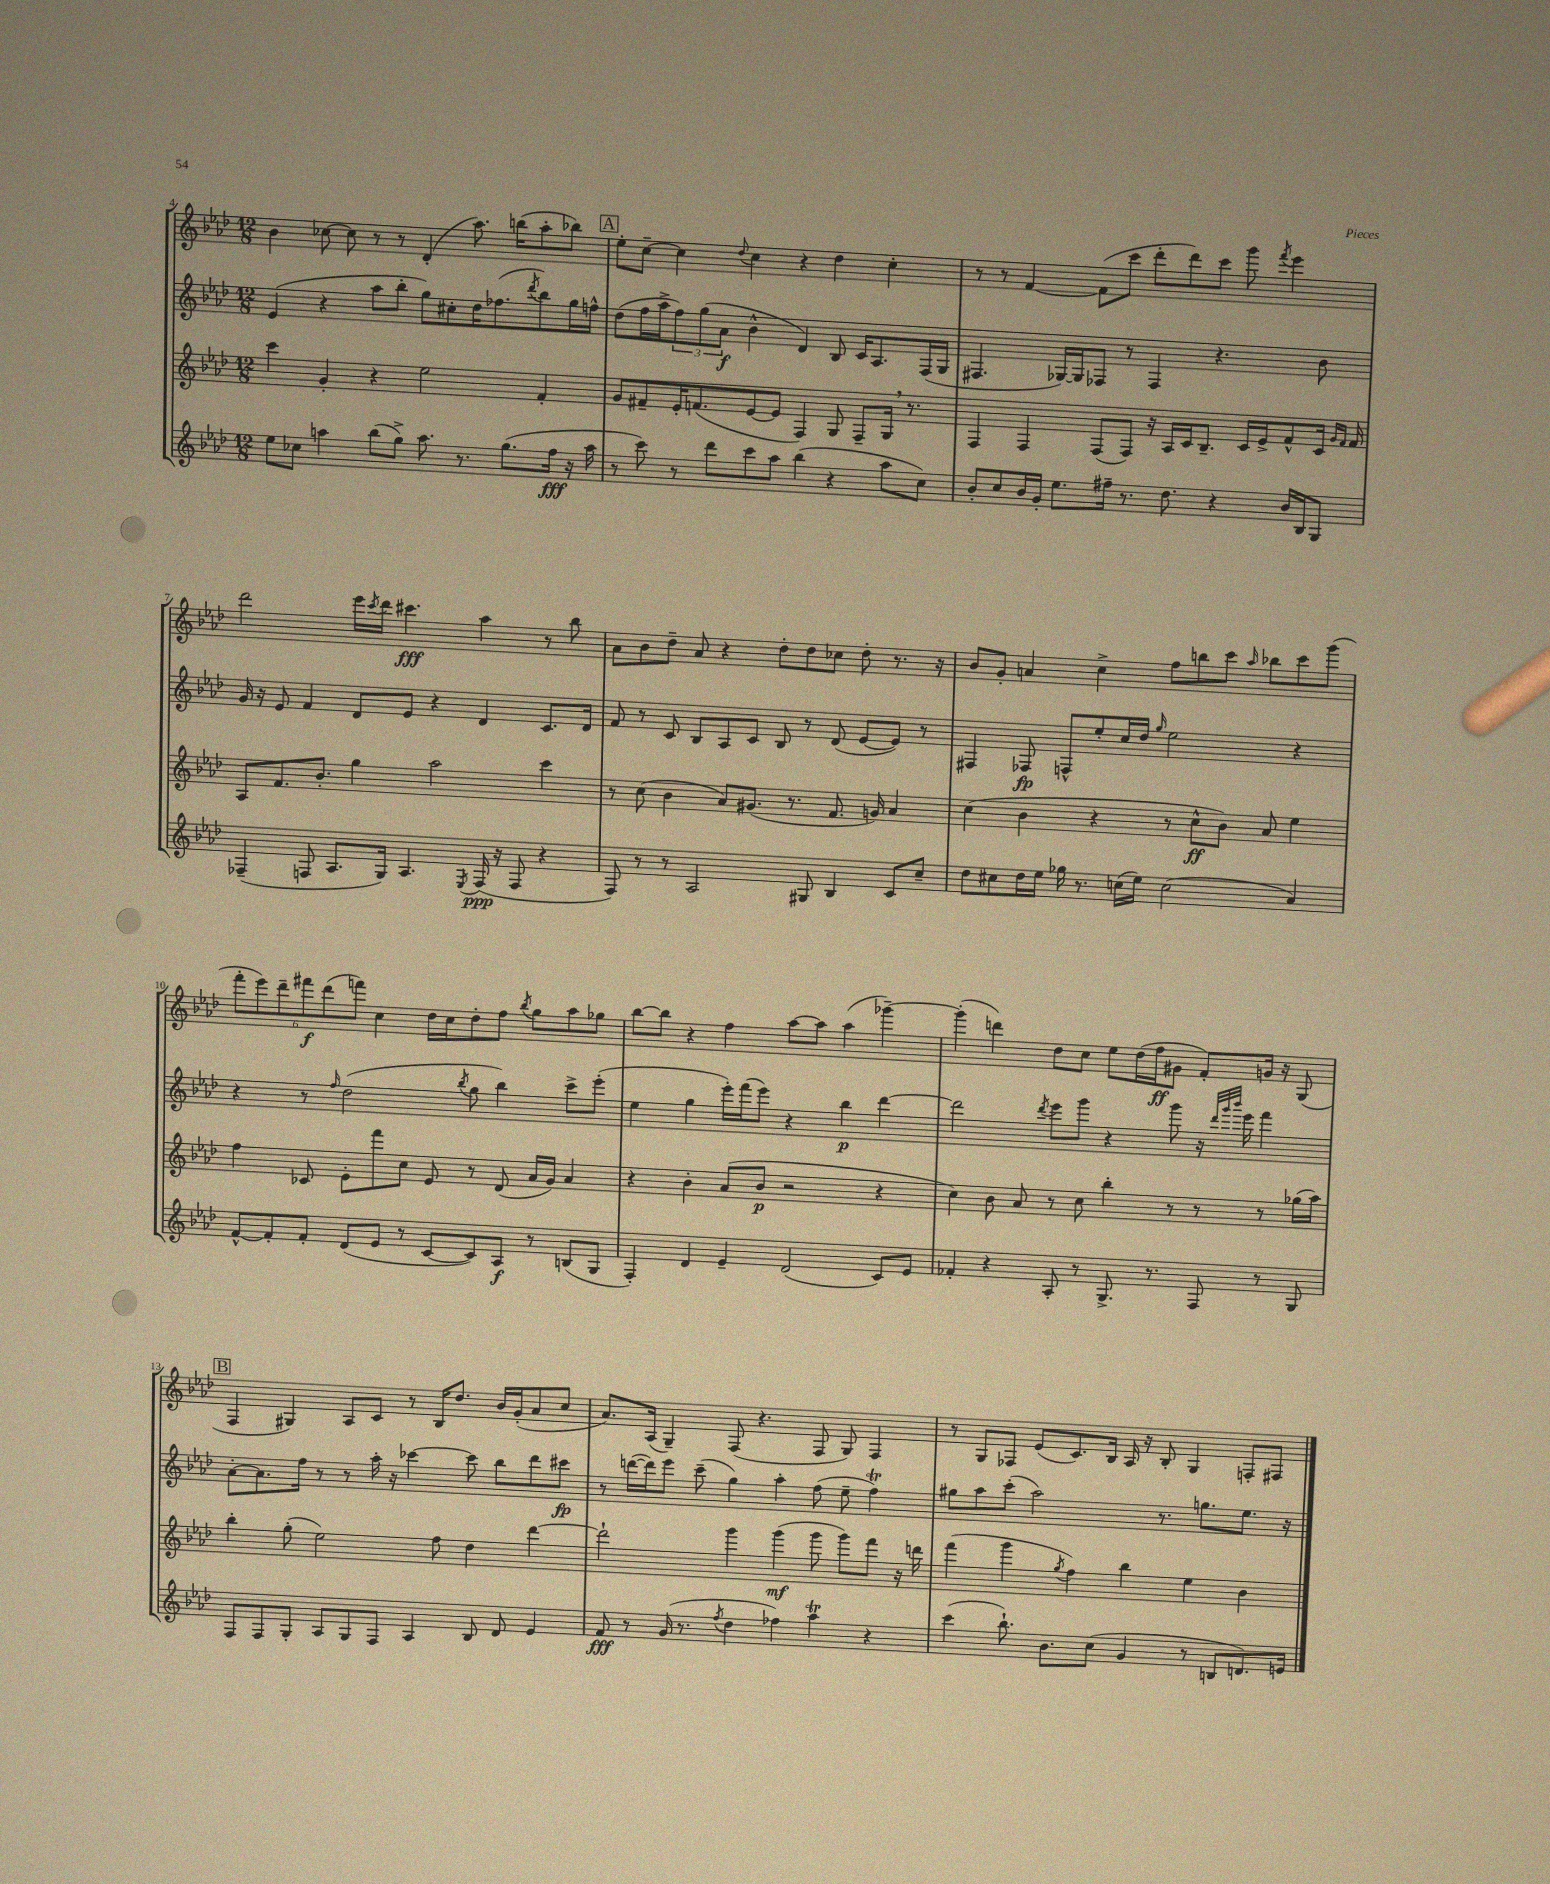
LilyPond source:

<<
\new StaffGroup <<
\new Staff = "s0" {
    \clef treble \key aes \major \numericTimeSignature \time 12/8
    bes'4 ces''8~ ces''8 r8 r8 des'4-.( aes''8.) b''16( aes''8-. bes''8) |
    \mark \markup { \box "A" } ees''8-. c''8~-- c''4 \appoggiatura { des''8 } c''4 r4 des''4 c''4-. |
    r8 r8 f'4~ f'8( c'''8 des'''8-. des'''8) c'''8 g'''8 \acciaccatura { f'''8 } ees'''4 |
    des'''2 ees'''16 \acciaccatura { c'''8 } des'''16 cis'''4.\fff aes''4 r8 bes''8 |
    aes'8 bes'8 des''8-- aes'8 r4 des''8-. des''8 ces''8 des''8-. r8. r16 |
    bes'8 g'8-. a'4 c''4-> f''8 b''8 c'''8 \grace { aes''16 } bes''8 c'''8 g'''8( |
    \tuplet 6/4 { f'''8-. ees'''8) des'''8-- fis'''8\f des'''8( f'''8) } c''4 des''16 c''16 des''8-. f''8 \acciaccatura { bes''8 } g''8 aes''8 ges''8 |
    bes''8~ bes''8 r4 f''4 aes''8~ aes''8 aes''4( ges'''4~--) |
    ges'''4-.( d'''4) des''8 c''8 ees''8 des''16( f''16\ff gis'8 f'8-.) g'16 r16 g8( |
    \mark \markup { \box "B" } f4 gis4) aes8 c'8 r8 bes16 des''8. bes'16 g'16-.( aes'8 c''8 |
    aes'8.) aes16( g4--) f8( r4. f8 g8) f4 |
    r8 g8 fes8 ees'8( c'8.) bes16 aes16 r16 bes8-. g4 f8-. fis8 \bar "|." |
}
\new Staff = "s1" {
    \clef treble \key aes \major \numericTimeSignature \time 12/8
    ees'4( r4 aes''8 bes''8-. g''8) cis''8-. des''16 fes''8.( \acciaccatura { des'''8 } bes''8) g''16 f''16-^ |
    \mark \markup { \box "A" } des''8( f''16 aes''16-> \tuplet 3/2 { f''8) g''8( aes'8\f } bes'4-^ des'4) bes8 c'16 aes8. f16( g16 |
    fis4. ges16~) ges16 fes8 r8 fes4 r4. bes'8 |
    g'16 r16 ees'8 f'4 des'8 ees'8 r4 des'4 c'8. des'16 |
    f'8 r8 c'8 bes8 aes8 c'8 bes8 r8 des'8( ees'8~ ees'8) r8 |
    fis4 fes8\fp f8-^ ees''8-. c''16 des''16 \grace { g''16 } ees''2 r4 |
    r4 r8 \grace { f''16 } des''2( \acciaccatura { bes''8 } g''8 bes''4) c'''8-> ees'''8-.( |
    ees''4 g''4 ees'''16-.) f'''16( ees'''8) r4 bes''4\p des'''4~ |
    des'''2 \acciaccatura { des'''8 } ees'''8 g'''8 r4 g'''8 r16 \grace { des'''32 g'''32 bes'''32 } ees'''16 f'''4 |
    \mark \markup { \box "B" } aes'8~-. aes'8. f''16 r8 r8 aes''16-. r16 ces'''4~ ces'''8 bes''8 des'''8 cis'''8\fp |
    r8 d'''16~( d'''16) ees'''8 c'''8--( g''4) aes''4-. f''8( ees''8-- f''4\trill) |
    gis''8 aes''8 c'''8-.( aes''2) r8. g''8. ees''8. r16 \bar "|." |
}
\new Staff = "s2" {
    \clef treble \key aes \major \numericTimeSignature \time 12/8
    c'''4 g'4-. r4 ees''2 f'4-. |
    \mark \markup { \box "A" } g'8 fis'8-- ees'16-. f'8.( ees'8~ ees'8 f4) g8 f8-- g16 \breathe r8. |
    f4 f4 f8( f8) r16 aes16 c'16 bes8.-- c'16 ees'16-> f'8-^ c'16 \grace { g'16 f'16 } f'16 |
    aes8 f'8. bes'8.-. g''4 aes''2 c'''4 |
    r8 c''8( bes'4 aes'8) gis'8.( r8. f'8. g'16) aes'4 |
    c''4( bes'4 r4 r8 c''8-^\ff bes'8) aes'8 ees''4 |
    f''4 ces'8 ees'8-. f'''8 c''8 ees'8 r8 des'8( aes'16 g'16) aes'4 |
    r4 bes'4-. aes'8( bes'8\p r2 r4 |
    c''4) bes'8 aes'8 r8 c''8 bes''4-. r8 r8 r8 ges''16( aes''16) |
    \mark \markup { \box "B" } bes''4-. g''8-.( ees''2) f''8 des''4 des'''4~ |
    des'''2-! g'''4 g'''4\mf( g'''8 g'''8) f'''8 r16 d'''16 |
    f'''4( g'''4 \acciaccatura { g''8 } f''4) bes''4 ees''4 bes'4 \bar "|." |
}
\new Staff = "s3" {
    \clef treble \key aes \major \numericTimeSignature \time 12/8
    ees''8 ces''8 a''4 bes''8( g''8->) a''8. r8. g''8.( f''16\fff r16 a''16 |
    \mark \markup { \box "A" } r8 c'''8) r8 des'''8 c'''8 aes''8 bes''4( r4 aes''8 c''8) |
    bes'8-. c''8 bes'16 g'16-. ees''8. fis''16-- r8. des''8. r4 bes'16 bes16 g8 |
    fes4--( f8 aes8. g16) aes4. \acciaccatura { ees8 } f16\ppp( r16 f8 r4 |
    f8) r8 r8 aes2 gis8 bes4 c'8 c''8-- |
    des''8 cis''8 des''16 ees''16 ges''16 r8. c''16( ees''16) c''2( aes'4) |
    f'8~-^ f'8-. f'8-. des'8( ees'8 r8 c'8~ c'8) aes8\f r8 b8( g8 |
    f4-.) des'4 ees'4-- des'2( c'8) ees'8 |
    fes'4-. r4 aes8-. r8 g8.-> r8. f8 r8 g8 |
    \mark \markup { \box "B" } f8 f8 g8-. aes8 g8 f8 aes4 bes8 des'8 ees'4 |
    f'8\fff r8 g'16( r8. \acciaccatura { f''8 } des''4 fes''4) aes''4\trill r4 |
    c'''4( bes''8.-!) bes'8. c''8( g'4 r8 b8 d'8.) e'16 \bar "|." |
}
>>
>>
\layout { \context { \Score currentBarNumber = #4 } }
